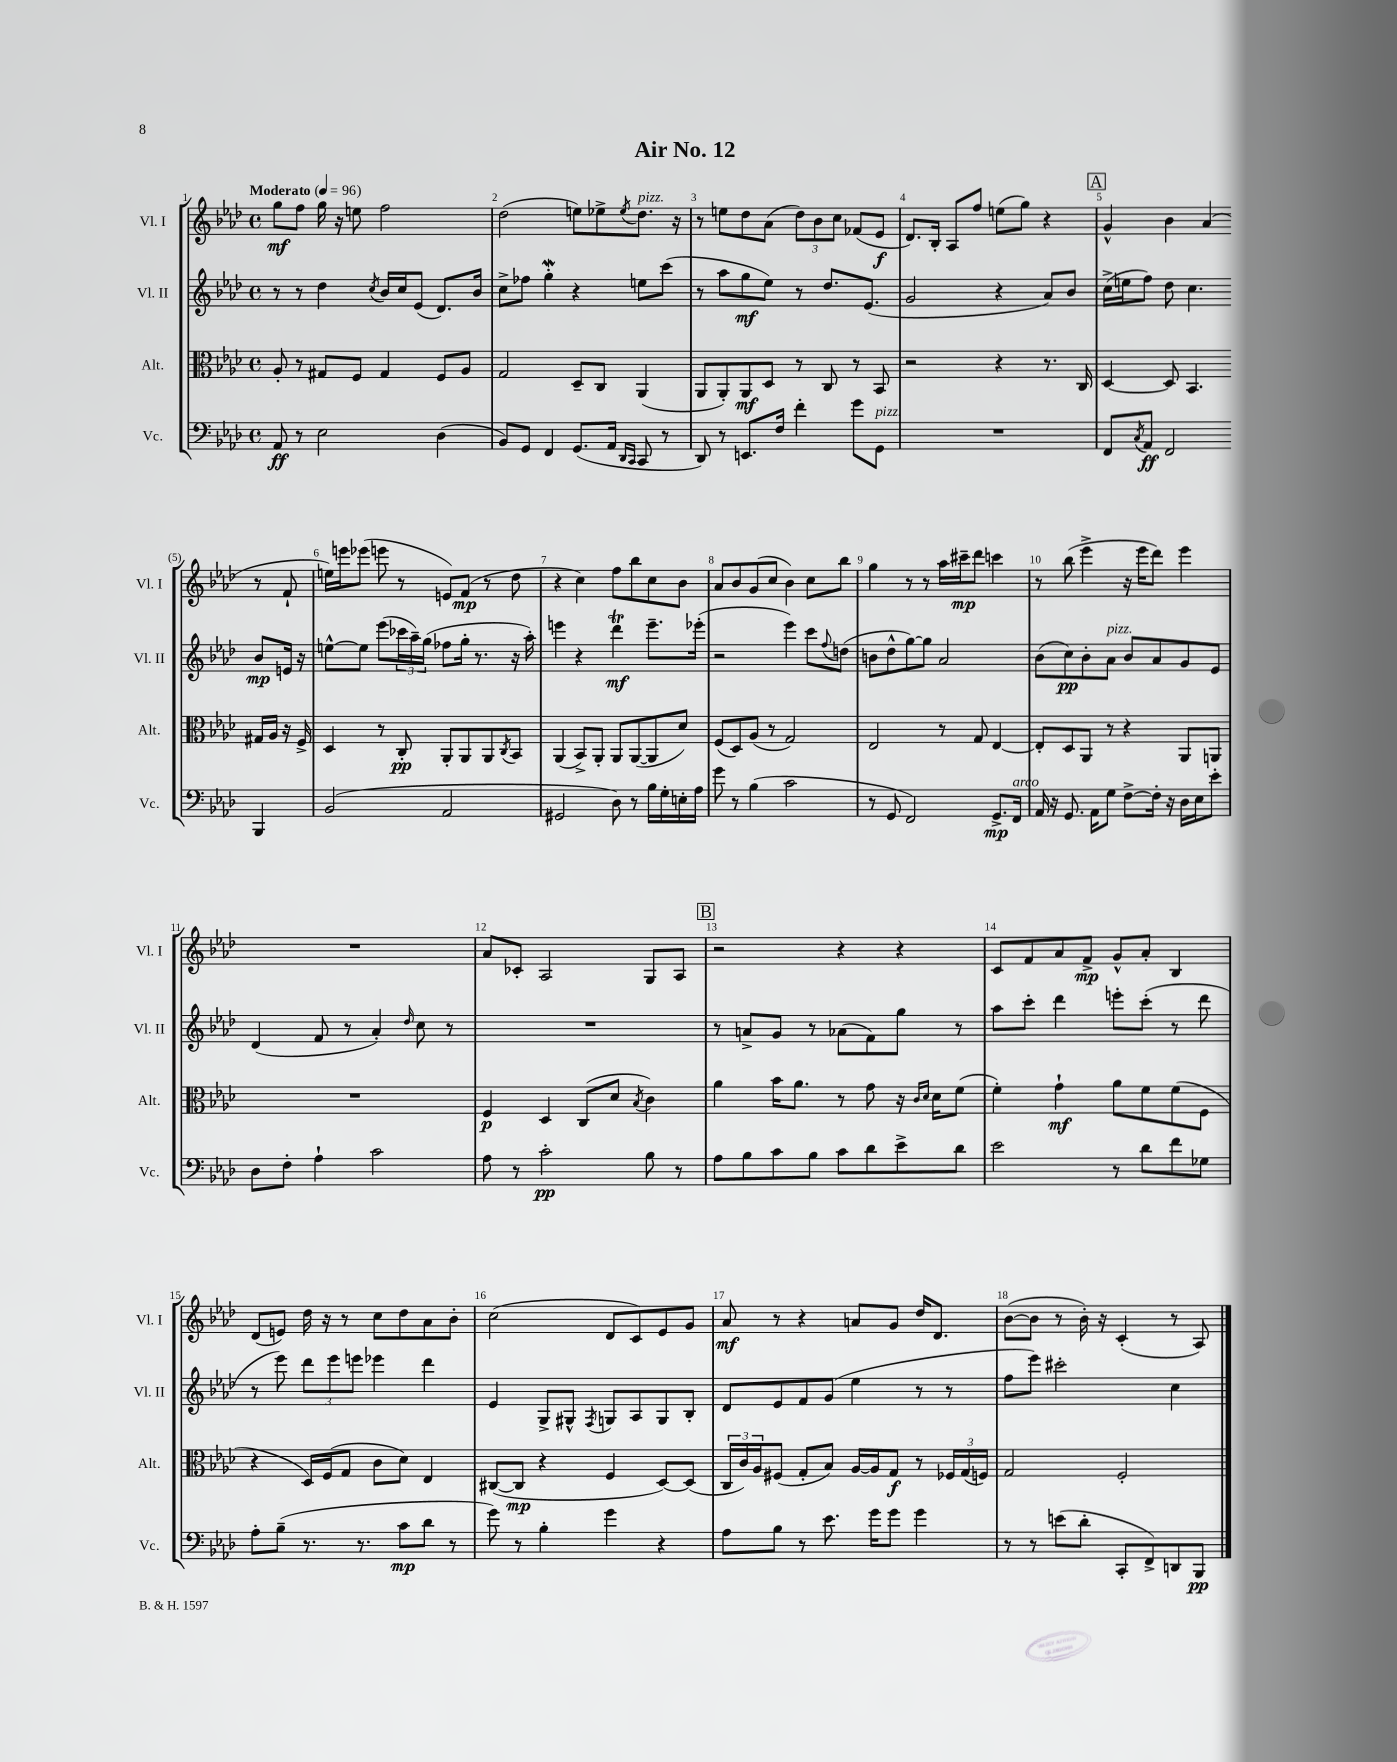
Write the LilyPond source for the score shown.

\header { title = "Air No. 12" }
<<
\new StaffGroup <<
\new Staff = "s0" \with { instrumentName = "Vl. I" shortInstrumentName = "Vl. I" } {
    \clef treble \key aes \major \defaultTimeSignature \time 4/4 \tempo "Moderato" 4 = 96
    g''8\mf f''8 g''16 r16 e''8 f''2 |
    des''2( e''8) ees''8-> \acciaccatura { ees''8 } des''8.^\markup { \italic "pizz." } r16 |
    r8 e''8 des''8 aes'8( \tuplet 3/2 { des''8) bes'8 c''8 } fes'8( ees'8\f |
    des'8.) bes16-. aes8 f''8 e''8( g''8) r4 |
    \mark \markup { \box "A" } g'4-^ bes'4 aes'4( r8 f'8-! |
    e''16) e'''16 ees'''8( e'''8 r8 e'8) f'8\mp( r8 des''8 |
    r4 c''4) f''8 bes''8 c''8 bes'8 |
    aes'8 bes'8 g'8( c''8 bes'4) c''8 bes''8 |
    g''4 r8 r8 aes''16 cis'''16--\mp des'''8 c'''4 |
    r8 bes''8( ees'''4-> r16 ees'''16 des'''8) ees'''4 |
    R1 |
    aes'8 ces'8-. aes2 g8 aes8 |
    \mark \markup { \box "B" } r2 r4 r4 |
    c'8 f'8 aes'8 f'8->\mp g'8-^ aes'8-. bes4 |
    des'8( e'8) des''16 r16 r8 c''8 des''8 aes'8 bes'8-. |
    c''2( des'8 c'8) ees'8 g'8 |
    aes'8\mf r8 r4 a'8 g'8 des''16 des'8. |
    bes'8~( bes'8 r8 bes'16-.) r16 c'4-.( r8 aes8) \bar "|." |
}
\new Staff = "s1" \with { instrumentName = "Vl. II" shortInstrumentName = "Vl. II" } {
    \clef treble \key aes \major \defaultTimeSignature \time 4/4
    r8 r8 des''4 \acciaccatura { c''8 } bes'16 c''16 ees'8( des'8.) bes'16 |
    c''8-> fes''8 g''4-.\mordent r4 e''8 c'''8( |
    r8 aes''8 g''8\mf ees''8) r8 des''8. ees'8.( |
    g'2 r4 aes'8) bes'8 |
    \mark \markup { \box "A" } c''16->( e''16 f''8) des''8 c''4. bes'8\mp e'16 r16 |
    e''8~-^ e''8 ees'''8( \tuplet 3/2 { ces'''16 aes''16--) g''16( } fes''8 g''16-. r8. r16 aes''16-.) |
    e'''4 r4 des'''4\trill\mf e'''8.-- ees'''16-.( |
    r2 ees'''4) c'''8 \appoggiatura { f''8 } d''8( |
    b'8 des''8-^ g''8~) g''8 aes'2 |
    bes'8( c''8\pp) bes'8-. aes'8^\markup { \italic "pizz." } bes'8 aes'8 g'8 ees'8 |
    des'4( f'8 r8 aes'4-.) \grace { des''16 } c''8 r8 |
    R1 |
    \mark \markup { \box "B" } r8 a'8-> g'8 r8 aes'8( f'8) g''8 r8 |
    aes''8 c'''8-. des'''4 e'''8-. c'''8-.( r8 des'''8 |
    r8 ees'''8) \tuplet 3/2 { des'''8 ees'''8 e'''8 } ees'''4 des'''4 |
    ees'4 g8-> gis8-^ \acciaccatura { f8 } g8 aes8 g8 bes8-. |
    des'8 ees'8 f'8 g'8( ees''4 r8 r8 |
    f''8 ees'''8) cis'''2-. c''4 \bar "|." |
}
\new Staff = "s2" \with { instrumentName = "Alt." shortInstrumentName = "Alt." } {
    \clef alto \key aes \major \defaultTimeSignature \time 4/4
    aes8-. r8 gis8 f8 gis4 f8 aes8 |
    g2 des8-- c8 aes,4( |
    aes,8 aes,8-.) aes,8\mf des8 r8 c8 r8 bes,8 |
    r2 r4 r8. c16 |
    \mark \markup { \box "A" } des4~ des8 bes,4. gis16 aes16 r16 f16-> |
    des4 r8 c8-.\pp aes,8-. aes,8 aes,8 \acciaccatura { c8 } bes,8 |
    aes,4( bes,8->) aes,8-. aes,8 aes,8~( aes,8 des'8) |
    f8( des8) aes8( r8 g2) |
    ees2 r8 g8 ees4~ |
    ees8-. des8 aes,8 r8 r4 aes,8 a,8 |
    R1 |
    f4\p des4 c8( des'8 \acciaccatura { bes8 } c'4) |
    \mark \markup { \box "B" } aes'4 bes'16 aes'8. r8 g'8 r16 \grace { c'16 des'16 } des'16 f'8( |
    f'4-.) g'4-!\mf aes'8 f'8 f'8( f8 |
    r4 des16) f16( g8 c'8 des'8) ees4 |
    cis8~( cis8\mp r4 f4 des8~) des8( |
    \tuplet 3/2 { c16 c'16) aes16 } fis8( g8-. bes8) aes16~ aes16 g8\f r8 \tuplet 3/2 { fes16 g16( f16) } |
    g2 f2-. \bar "|." |
}
\new Staff = "s3" \with { instrumentName = "Vc." shortInstrumentName = "Vc." } {
    \clef bass \key aes \major \defaultTimeSignature \time 4/4
    aes,8\ff r8 ees2 des4( |
    bes,8) g,8 f,4 g,8.( aes,16 \grace { des,16 c,16 } c,8 r8 |
    des,8) r8 e,8. f16 f'4-. g'8 g,8^\markup { \italic "pizz." } |
    R1 |
    \mark \markup { \box "A" } f,8 \acciaccatura { c8 } aes,8\ff f,2 bes,,4 |
    bes,2( aes,2 |
    gis,2 des8) r8 bes16 g16-. e16-. aes16 |
    g'8 r8 bes4( c'2 |
    r8 g,8 f,2) g,8.->\mp f,16^\markup { \italic "arco" } |
    aes,16 r16 g,8. aes,16 g8 f8~-> f16-. r16 des16 ees16 ees'8-. |
    des8 f8-. aes4-! c'2 |
    aes8 r8 c'2-.\pp bes8 r8 |
    \mark \markup { \box "B" } aes8 bes8 c'8 bes8 c'8 des'8 ees'8-> des'8 |
    ees'2 r8 des'8 f'8 ges8 |
    aes8-. bes8--( r8. r8. c'8\mp des'8 r8 |
    g'8) r8 bes4-. g'4 r4 |
    aes8 bes8 r8 ees'8. g'16 g'8 g'4 |
    r8 r8 e'8( des'8-. c,8-. f,8->) d,8 bes,,8\pp \bar "|." |
}
>>
>>
\layout { \context { \Score \override BarNumber.break-visibility = ##(#f #t #t) barNumberVisibility = #all-bar-numbers-visible } }
